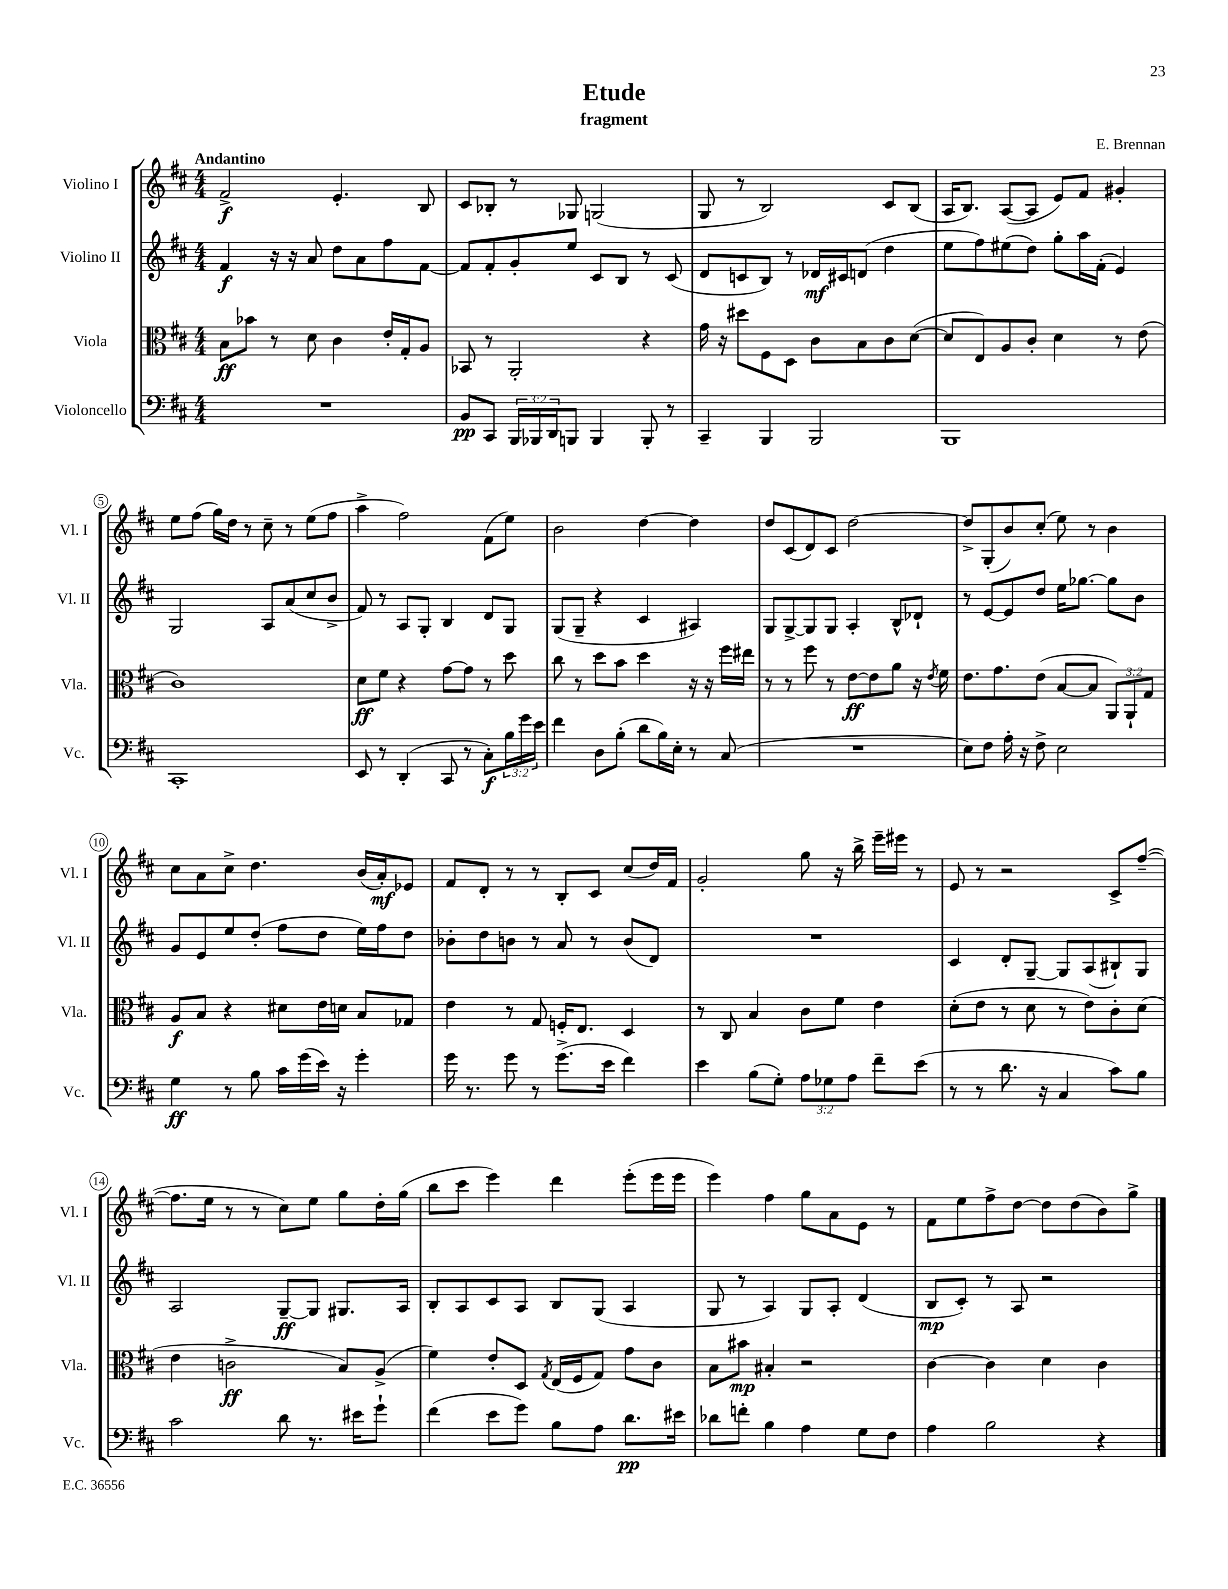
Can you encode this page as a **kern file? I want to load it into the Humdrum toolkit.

**kern	**dynam	**kern	**dynam	**kern	**dynam	**kern	**dynam
*part4	*part4	*part3	*part3	*part2	*part2	*part1	*part1
*staff4	*staff4	*staff3	*staff3	*staff2	*staff2	*staff1	*staff1
*I"Violoncello	*	*I"Viola	*	*I"Violino II	*	*I"Violino I	*
*I'Vc.	*	*I'Vla.	*	*I'Vl. II	*	*I'Vl. I	*
*clefF4	*	*clefC3	*	*clefG2	*	*clefG2	*
*k[f#c#]	*	*k[f#c#]	*	*k[f#c#]	*	*k[f#c#]	*
*M4/4	*	*M4/4	*	*M4/4	*	*M4/4	*
=1	=1	=1	=1	=1	=1	=1	=1
!	!	!	!	!	!	!LO:TX:a:B:t=Andantino	!
1r	.	8B\L	ff	4f#/	f	2f#^/	f
.	.	8b-X\J	.	.	.	.	.
.	.	8r	.	16r	.	.	.
.	.	.	.	16r	.	.	.
.	.	8d\	.	8a/	.	.	.
.	.	4c#\	.	8dd\L	.	4.e'/	.
.	.	.	.	8a\	.	.	.
.	.	16e'/LL	.	8ff#\	.	.	.
.	.	16G'/J	.	.	.	.	.
.	.	8A/J	.	[8f#\J	.	8B/	.
=2	=2	=2	=2	=2	=2	=2	=2
8BB/L	pp	8BB-X/	.	8f#/L]	.	8c#/L	.
8CC#/J	.	8r	.	8f#'/	.	8B-X'/J	.
24BBB/LL	.	2AA'/	.	8g'/	.	8r	.
24BBB-X/	.	.	.	.	.	.	.
24DD/J	.	.	.	.	.	.	.
8BBBn/J	.	.	.	8ee/J	.	8G-X/	.
4BBB/	.	.	.	8c#/L	.	(2Gn/	.
.	.	.	.	8B/J	.	.	.
8BBB'/	.	4r	.	8r	.	.	.
8r	.	.	.	(8c#/	.	.	.
=3	=3	=3	=3	=3	=3	=3	=3
4CC#~/	.	16g\	.	8d/L	.	8G/	.
.	.	16r	.	.	.	.	.
.	.	8dd#X\L	.	8cn/	.	8r	.
4BBB/	.	8F#\	.	8B/J)	.	2B/)	.
.	.	8D\J	.	8r	.	.	.
2BBB/	.	8c#\L	.	16d-X/LL	mf	.	.
.	.	.	.	16c#X/J	.	.	.
.	.	8B\	.	(8dn/J	.	.	.
.	.	8c#\	.	4dd\	.	8c#/L	.
.	.	([8d\J	.	.	.	(8B/J	.
=4	=4	=4	=4	=4	=4	=4	=4
1BBB	.	8d/L]	.	8ee\L	.	16A/KL	.
.	.	.	.	.	.	8.B/J)	.
.	.	8E/)	.	8ff#\)	.	.	.
.	.	8A/	.	(8ee#X\	.	([8A/L	.
.	.	8c#'/J	.	8dd\J)	.	8A/J]	.
.	.	4d\	.	8gg'\L	.	8e/L)	.
.	.	.	.	16aa\L	.	8f#/J	.
.	.	.	.	(16f#'\JJ	.	.	.
.	.	8r	.	4e/)	.	4g#X'/	.
.	.	(8e\	.	.	.	.	.
!!LO:LB:g=z
=5	=5	=5	=5	=5	=5	=5	=5
1CC#'	.	1c#)	.	2G/	.	8ee\L	.
.	.	.	.	.	.	(8ff#\J	.
.	.	.	.	.	.	16gg\LL)	.
.	.	.	.	.	.	16dd\JJ	.
.	.	.	.	.	.	8r	.
.	.	.	.	8A/L	.	8cc#~\	.
.	.	.	.	(8a/	.	8r	.
.	.	.	.	8cc#/	.	(8ee\L	.
.	.	.	.	8b^/J	.	8ff#\J	.
=6	=6	=6	=6	=6	=6	=6	=6
8EE/	.	8d\L	ff	8f#/)	.	4aa^\	.
8r	.	8f#\J	.	8r	.	.	.
(4DD'/	.	4r	.	8A/L	.	2ff#\)	.
.	.	.	.	8G'/J	.	.	.
8CC#/	.	[8g\L	.	4B/	.	.	.
8r	.	8g\J]	.	.	.	.	.
8C#'\L)	f	8r	.	8d/L	.	(8f#\L	.
24B\L	.	8dd\	.	8G/J	.	8ee\J)	.
24g\	.	.	.	.	.	.	.
24e\JJ	.	.	.	.	.	.	.
=7	=7	=7	=7	=7	=7	=7	=7
4f#\	.	8cc#\	.	(8G/L	.	2b\	.
.	.	8r	.	8G~/J	.	.	.
8D\L	.	8dd\L	.	4r	.	.	.
(8B'\J	.	8b\J	.	.	.	.	.
8d\L	.	4dd\	.	4c#/	.	[4dd\	.
16B\L)	.	.	.	.	.	.	.
16E'\JJ	.	.	.	.	.	.	.
8r	.	16r	.	4A#X/)	.	4dd\]	.
.	.	16r	.	.	.	.	.
(8C#/	.	16ff#\LL	.	.	.	.	.
.	.	16ee#X\JJ	.	.	.	.	.
=8	=8	=8	=8	=8	=8	=8	=8
1r	.	8r	.	8G/L	.	8dd/L	.
.	.	8r	.	[8G^/	.	(8c#/	.
.	.	8ff#\	.	8G/]	.	8d/)	.
.	.	8r	.	8G/J	.	8c#/J	.
.	.	[8e\L	ff	4A'/	.	[2dd\	.
.	.	8e\]	.	.	.	.	.
.	.	8a\J	.	8B^^/L	.	.	.
.	.	16r	.	8d-X`/J	.	.	.
.	.	8qe/	.	.	.	.	.
.	.	16f#\	.	.	.	.	.
=9	=9	=9	=9	=9	=9	=9	=9
8E\L)	.	8.e\L	.	8r	.	8dd^/L]	.
8F#\J	.	.	.	[8e/L	.	(8G'/	.
.	.	8.g\	.	.	.	.	.
16A'\	.	.	.	8e/]	.	8b/)	.
16r	.	.	.	.	.	.	.
8F#^\	.	(8e\J	.	8dd/J	.	(8cc#'/J	.
2E\	.	[8B/L	.	16ee\KL	.	8ee\)	.
.	.	.	.	[8.gg-X\J	.	.	.
.	.	8B/J]	.	.	.	8r	.
.	.	12AA/L)	.	8gg-\L]	.	4b\	.
.	.	12AA`/	.	.	.	.	.
.	.	.	.	8b\J	.	.	.
.	.	12G/J	.	.	.	.	.
!!LO:LB:g=z
=10	=10	=10	=10	=10	=10	=10	=10
4G\	ff	8A/L	f	8g/L	.	8cc#\L	.
.	.	8B/J	.	8e/	.	8a\	.
8r	.	4r	.	8ee/	.	8cc#^\J	.
8B\	.	.	.	(8dd'/J	.	4.dd\	.
16c#\LL	.	8d#X\L	.	8ff#\L	.	.	.
(16g\	.	.	.	.	.	.	.
16e\JJ)	.	16e\L	.	8dd\J	.	.	.
16r	.	16dn\JJ	.	.	.	.	.
4g'\	.	8B/L	.	16ee\LL)	.	(16b/LL	.
.	.	.	.	16ff#\J	.	16a'/J)	mf
.	.	8G-X/J	.	8dd\J	.	8e-X/J	.
=11	=11	=11	=11	=11	=11	=11	=11
16g\	.	4e\	.	8b-X'\L	.	8f#/L	.
8.r	.	.	.	.	.	.	.
.	.	.	.	8dd\	.	8d'/J	.
8g\	.	8r	.	8bn\J	.	8r	.
8r	.	8G/	.	8r	.	8r	.
(8.g^\L	.	16Fn'/KL	.	8a/	.	8B'/L	.
.	.	8.E/J	.	.	.	.	.
.	.	.	.	8r	.	8c#/J	.
16e\Jk	.	.	.	.	.	.	.
4f#\)	.	4D/	.	(8b/L	.	(8cc#/L	.
.	.	.	.	8d/J)	.	16dd/L)	.
.	.	.	.	.	.	16f#/JJ	.
=12	=12	=12	=12	=12	=12	=12	=12
4e\	.	8r	.	1r	.	2g'/	.
.	.	8C#/	.	.	.	.	.
(8B\L	.	4B/	.	.	.	.	.
8G'\J)	.	.	.	.	.	.	.
12A\L	.	8c#\L	.	.	.	8gg\	.
12G-X\	.	.	.	.	.	.	.
.	.	8f#\J	.	.	.	16r	.
12A\J	.	.	.	.	.	.	.
.	.	.	.	.	.	16bb^\	.
8f#~\L	.	4e\	.	.	.	16eee~\LL	.
.	.	.	.	.	.	16eee#X\JJ	.
(8e\J	.	.	.	.	.	8r	.
=13	=13	=13	=13	=13	=13	=13	=13
8r	.	(8d'\L	.	4c#/	.	8e/	.
8r	.	8e\J	.	.	.	8r	.
8.d\	.	8r	.	8d'/L	.	2r	.
.	.	8d\	.	[8G~/J	.	.	.
16r	.	.	.	.	.	.	.
4C#/	.	8r	.	8G/L]	.	.	.
.	.	8e\L)	.	(8A/	.	.	.
8c#\L)	.	8c#'\	.	8B#X`/)	.	8c#^/L	.
8B\J	.	(8d\J	.	8G/J	.	([8ff#~/J	.
!!LO:LB:g=z
=14	=14	=14	=14	=14	=14	=14	=14
2c#\	.	4e\	.	2A/	.	8.ff#\L]	.
.	.	.	.	.	.	16ee\Jk	.
.	.	2cn^\	ff	.	.	8r	.
.	.	.	.	.	.	8r	.
8d\	.	.	.	[8G~/L	ff	8cc#\L)	.
8.r	.	.	.	8G/J]	.	8ee\J	.
.	.	8B/L)	.	8.G#X/L	.	8gg\L	.
16e#X\KL	.	.	.	.	.	.	.
8g`\J	.	(8A^/J	.	.	.	16dd'\L	.
.	.	.	.	16A/Jk	.	(16gg\JJ	.
=15	=15	=15	=15	=15	=15	=15	=15
(4f#\	.	4f#\)	.	8B'/L	.	8bb\L	.
.	.	.	.	8A/	.	8ccc#\J	.
8e\L	.	8e'/L	.	8c#/	.	4eee\)	.
8g\J)	.	8D/J	.	8A/J	.	.	.
.	.	8qG/	.	.	.	.	.
8B\L	.	(16E/LL	.	8B/L	.	4ddd\	.
.	.	16F#/J	.	.	.	.	.
8A\J	.	8G/J)	.	(8G/J	.	.	.
8.d\L	pp	8g\L	.	4A/	.	(8eee'\L	.
.	.	8c#\J	.	.	.	16eee\L	.
16e#X\Jk	.	.	.	.	.	16eee\JJ	.
=16	=16	=16	=16	=16	=16	=16	=16
8d-X\L	.	8B\L	.	8G/	.	4eee\)	.
8fn'\J	.	8b#X\J	mp	8r	.	.	.
4B\	.	4B#X'/	.	4A/)	.	4ff#\	.
4A\	.	2r	.	8G/L	.	8gg\L	.
.	.	.	.	8A'/J	.	8a\	.
8G\L	.	.	.	(4d/	.	8e\J	.
8F#\J	.	.	.	.	.	8r	.
=17	=17	=17	=17	=17	=17	=17	=17
4A\	.	[4c#\	.	8B/L	mp	8f#\L	.
.	.	.	.	8c#'/J)	.	8ee\	.
2B\	.	4c#\]	.	8r	.	8ff#^\	.
.	.	.	.	8A/	.	[8dd\J	.
.	.	4d\	.	2r	.	8dd\L]	.
.	.	.	.	.	.	(8dd\	.
4r	.	4c#\	.	.	.	8b\)	.
.	.	.	.	.	.	8gg^\J	.
==	==	==	==	==	==	==	==
*-	*-	*-	*-	*-	*-	*-	*-
